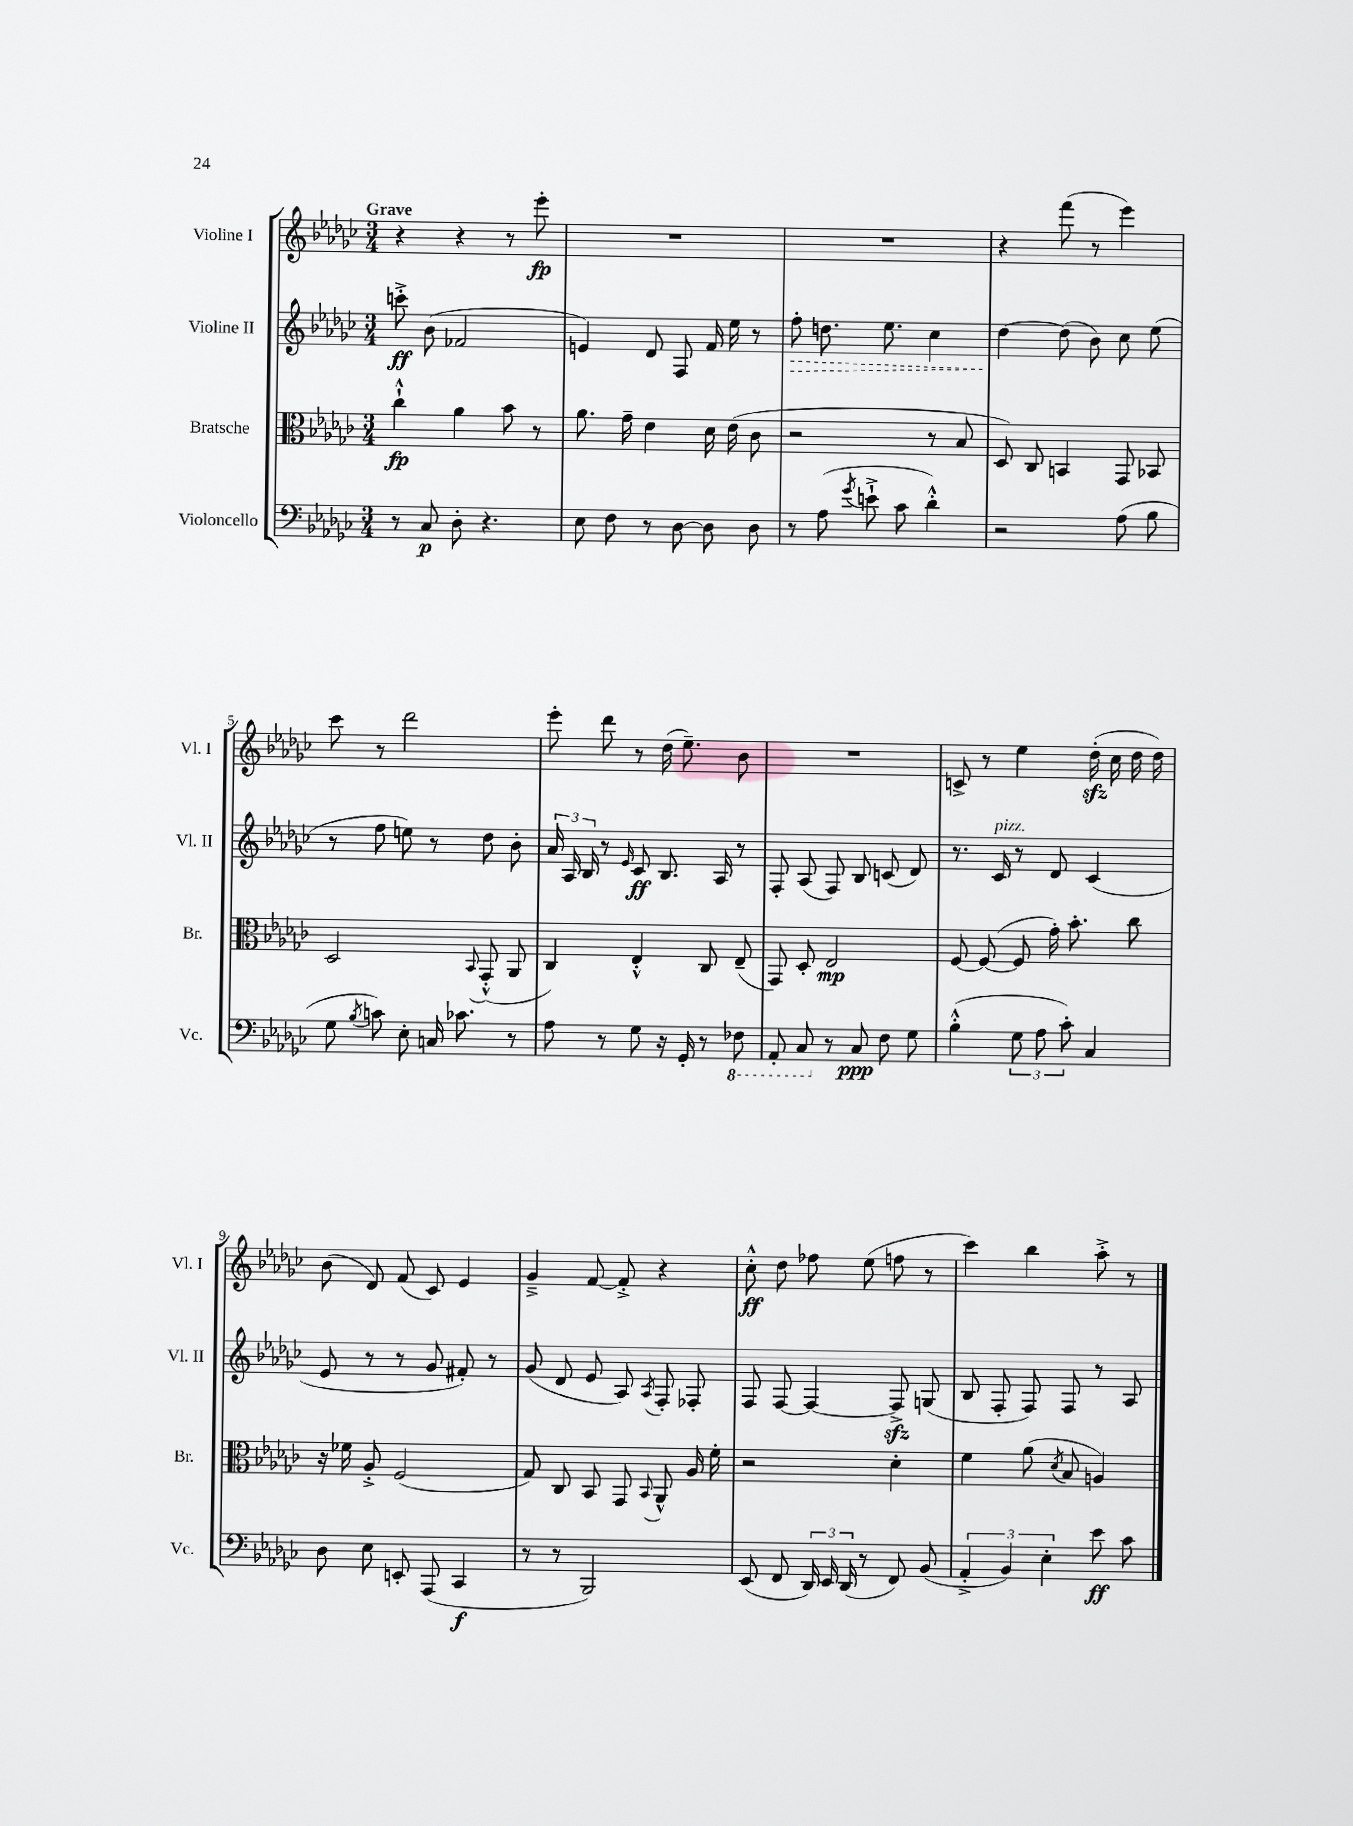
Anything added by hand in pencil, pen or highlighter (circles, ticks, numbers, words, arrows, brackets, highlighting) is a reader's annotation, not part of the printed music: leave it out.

**kern	**dynam	**kern	**dynam	**kern	**dynam	**kern	**dynam
*part4	*part4	*part3	*part3	*part2	*part2	*part1	*part1
*staff4	*staff4	*staff3	*staff3	*staff2	*staff2	*staff1	*staff1
*I"Violoncello	*	*I"Bratsche	*	*I"Violine II	*	*I"Violine I	*
*I'Vc.	*	*I'Br.	*	*I'Vl. II	*	*I'Vl. I	*
*clefF4	*	*clefC3	*	*clefG2	*	*clefG2	*
*k[b-e-a-d-g-c-]	*	*k[b-e-a-d-g-c-]	*	*k[b-e-a-d-g-c-]	*	*k[b-e-a-d-g-c-]	*
*M3/4	*	*M3/4	*	*M3/4	*	*M3/4	*
=1	=1	=1	=1	=1	=1	=1	=1
!	!	!	!	!	!	!LO:TX:a:B:t=Grave	!
8r	.	4cc-`^^\	fp	8cccn'^\	ff	4r	.
8C-/	p	.	.	(8b-\	.	.	.
8D-'\	.	4a-\	.	2f-X/	.	4r	.
4.r	.	.	.	.	.	.	.
.	.	8b-\	.	.	.	8r	.
.	.	8r	.	.	.	8eee-'\	fp
=2	=2	=2	=2	=2	=2	=2	=2
8E-\	.	8.a-\	.	4en/)	.	2.r	.
8F\	.	.	.	.	.	.	.
.	.	16g-~\	.	.	.	.	.
8r	.	4e-\	.	8d-/	.	.	.
[8D-\	.	.	.	8F/	.	.	.
8D-\]	.	16d-\	.	16f/	.	.	.
.	.	(16e-\	.	16ee-\	.	.	.
8D-\	.	8c-\	.	8r	.	.	.
=3	=3	=3	=3	=3	=3	=3	=3
!	!	!	!	!	!LO:HP:b	!	!
8r	.	2r	.	8ff'\	>	2.r	.
(8A-\	.	.	.	8.ddn\	.	.	.
8qg-/	.	.	.	.	.	.	.
8en`^\	.	.	.	.	.	.	.
.	.	.	.	8.ee-\	.	.	.
8c-\	.	.	.	.	.	.	.
4d-'^^\)	.	8r	.	4cc-\	.	.	.
.	.	8B-/	.	.	.	.	.
=4	=4	=4	=4	=4	=4	=4	=4
2r	.	8D-/)	.	[4dd-\	.	4r	.
.	.	8C-/	.	.	.	.	.
.	.	4BBn/	.	(8dd-\]	]	(8fff\	.
.	.	.	.	8b-\)	.	8r	.
(8A-\	.	8GG-/	.	8cc-\	.	4eee-\)	.
8B-\	.	8BB-X/	.	(8ee-\	.	.	.
!!LO:LB:g=z
=5	=5	=5	=5	=5	=5	=5	=5
8G-\	.	2D-/	.	8r	.	8ccc-\	.
8qB-/	.	.	.	.	.	.	.
8cn\)	.	.	.	8ff\	.	8r	.
8E-'\	.	.	.	8een\)	.	2ddd-\	.
16Cn/	.	.	.	8r	.	.	.
8.c-X\	.	.	.	.	.	.	.
.	.	8qqBB-/	.	.	.	.	.
.	.	(8GG-'^^/	.	8dd-\	.	.	.
8r	.	8AA-/	.	8b-'\	.	.	.
=6	=6	=6	=6	=6	=6	=6	=6
8A-\	.	4C-/)	.	24a-/	.	8eee-'\	.
.	.	.	.	24A-/	.	.	.
.	.	.	.	24B-/	.	.	.
8r	.	.	.	8r	.	8ddd-\	.
.	.	.	.	16qqe-/	.	.	.
8G-\	.	4E-'^^/	.	8c-/	ff	8r	.
16r	.	.	.	8.B-/	.	(16dd-\	.
16GG-'/	.	.	.	.	.	8.ee-~\)	.
8r	.	8C-/	.	.	.	.	.
.	.	.	.	16A-/	.	.	.
*8ba	*	*	*	*	*	*	*
8FF-X\	.	(8E-~/	.	8r	.	8b-\	.
=7	=7	=7	=7	=7	=7	=7	=7
8AAA-'/	.	8GG-/)	.	8F'/	.	2.r	.
8CC-/	.	8D-'/	.	(8A-/	.	.	.
*X8ba	*	*	*	*	*	*	*
8r	.	2E-/	mp	8F/)	.	.	.
8C-/	ppp	.	.	8B-/	.	.	.
8F\	.	.	.	(8cn/	.	.	.
8G-\	.	.	.	8d-/)	.	.	.
=8	=8	=8	=8	=8	=8	=8	=8
(4B-'^^\	.	[8F/	.	8.r	.	8cn^/	.
.	.	(8F/_	.	.	.	8r	.
!	!	!	!	!LO:TX:a:i:t=pizz.	!	!	!
.	.	.	.	16c-/	.	.	.
12G-\	.	8F/]	.	8r	.	4ee-\	.
12A-\	.	.	.	.	.	.	.
.	.	16g-'\)	.	8d-/	.	.	.
12c-'\)	.	.	.	.	.	.	.
.	.	8.b-'\	.	.	.	.	.
4C-/	.	.	.	(4c-/	.	(16dd-zz'\	.
.	.	.	.	.	.	16cc-\	.
.	.	8cc-\	.	.	.	16dd-\	.
.	.	.	.	.	.	16dd-\)	.
!!LO:LB:g=z
=9	=9	=9	=9	=9	=9	=9	=9
8D-\	.	16r	.	8e-/	.	(8b-\	.
.	.	16f-X\	.	.	.	.	.
8E-\	.	8A-'^/	.	8r	.	8d-/)	.
8EEn'/	.	(2F/	.	8r	.	(8f/	.
(8AAA-/	.	.	.	8g-/	.	8c-/)	.
4CC-/	f	.	.	8f#X'/)	.	4e-/	.
.	.	.	.	8r	.	.	.
=10	=10	=10	=10	=10	=10	=10	=10
8r	.	8G-/)	.	(8g-/	.	4g-~^/	.
8r	.	8C-/	.	8d-/	.	.	.
2BBB-/)	.	8BB-/	.	8e-/	.	[8f/	.
.	.	8GG-/	.	8A-/)	.	8f'^/]	.
.	.	8qqBB-/	.	8qA-/	.	.	.
.	.	8AA-^^/	.	8F'/	.	4r	.
.	.	16A-/	.	8F-X'/	.	.	.
.	.	16f'\	.	.	.	.	.
=11	=11	=11	=11	=11	=11	=11	=11
(8EE-/	.	2r	.	8F/	.	8cc-'^^\	ff
8FF/	.	.	.	[8F/	.	8dd-\	.
24DD-/)	.	.	.	4F/_	.	8ff-X\	.
24EE-/	.	.	.	.	.	.	.
(24DD-/	.	.	.	.	.	.	.
8r	.	.	.	.	.	(8ee-\	.
8FF/)	.	4d-'\	.	8Fzz^/]	.	8ffn\	.
(8BB-/	.	.	.	(8Gn/	.	8r	.
=12	=12	=12	=12	=12	=12	=12	=12
6AA-'^/	.	4f\	.	8B-/	.	4ccc-\)	.
.	.	.	.	8F'/	.	.	.
6BB-/)	.	.	.	.	.	.	.
.	.	(8a-\	.	8F/)	.	4bb-\	.
6E-'\	.	.	.	.	.	.	.
.	.	8qd-/	.	.	.	.	.
.	.	8B-/	.	8F/	.	.	.
8e-\	ff	4An/)	.	8r	.	8aa-'^\	.
8c-\	.	.	.	8A-/	.	8r	.
==	==	==	==	==	==	==	==
*-	*-	*-	*-	*-	*-	*-	*-
